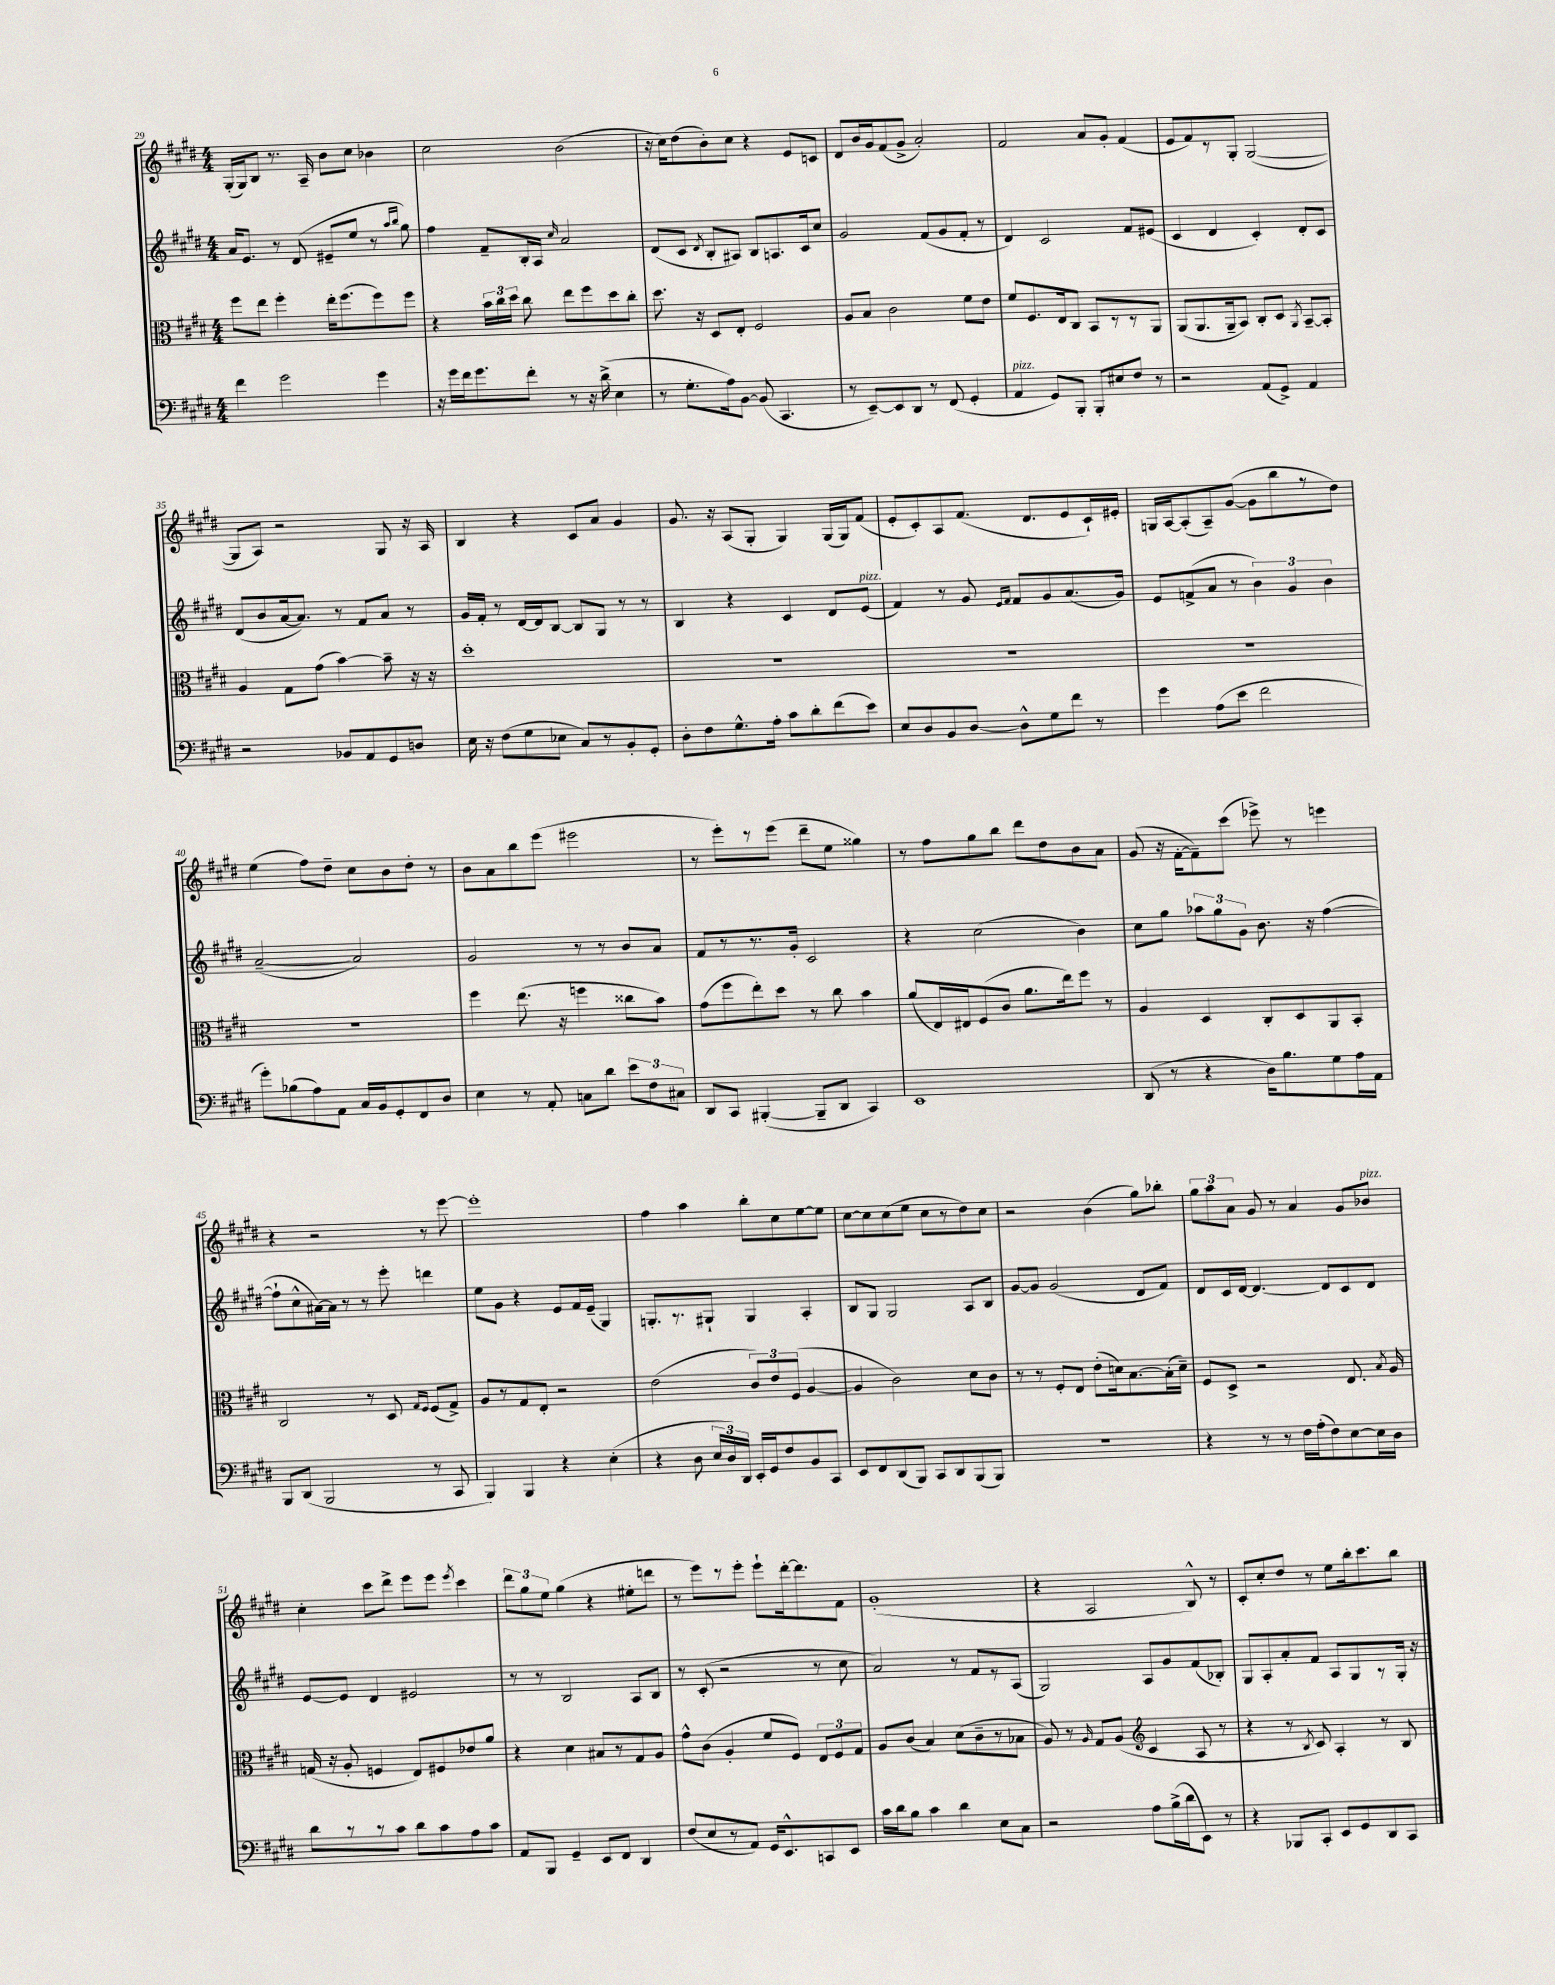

**kern	**kern	**kern	**kern
*staff4	*staff3	*staff2	*staff1
*clefF4	*clefC3	*clefG2	*clefG2
*k[f#c#g#d#]	*k[f#c#g#d#]	*k[f#c#g#d#]	*k[f#c#g#d#]
*M4/4	*M4/4	*M4/4	*M4/4
4f#\	8ff#\L	16a/LK	(16G#'/LL
.	.	8.e/J	16G#/J)
.	8ee\J	.	8B/J
2g#\	4ff#'\	8r	8.r
.	.	(8d#/	.
.	.	.	16A~/
.	16ee'\LK	8e#~/L	8b\L
.	(8.ff#\	.	.
.	.	8ee/J	8cc#\J
4g#\	8ff#\)	8r	4b-\
.	.	16qqaa/LL	.
.	.	16qqbb/JJ	.
.	8ff#\J	8gg#\)	.
=	=	=	=
16r	4r	4ff#\	2cc#\
16g#\LL	.	.	.
16f#\J	.	.	.
8.g#\	.	.	.
.	24b\LL	8f#~/L	.
.	24cc#\	.	.
.	24dd#\JJ	.	.
8f#'\J	8cc#\	16B'/L	.
.	.	16A/JJ	.
.	.	16qqcc#/	.
8r	8ee\L	2a/	(2b\
16r	8ff#\	.	.
(16d#^\	.	.	.
4E\	8dd#\	.	.
.	8cc#'\J	.	.
=	=	=	=
8r	8.dd#\	(8d#/L	16r
.	.	.	16cc#\LK)
8.G#'\L	.	8c#/J	(8dd#\
.	16r	.	.
.	.	8qd#/	.
.	8D#/L	8B'/L	8b'\)
16A\k)	.	.	.
[8BB\J	8E'/J	8A#/J)	8cc#\J
(8BB/]	2F#/	8B/L	4r
4.CC#/	.	8.A/	.
.	.	.	8e/L
.	.	16c#/k	.
.	.	8cc#/J	8c/J
=	=	=	=
8r	8A/L	2g#/	8d#/L
[8EE~/L)	8B/J	.	16b/L
.	.	.	16g#/J
8EE/]	2c#\	.	(8f#/
8DD#/J	.	.	8g#^/J
8r	.	(8f#/L	2a'/)
(8FF#/	.	8g#/	.
4GG#'/	8f#\L	8f#'/J	.
.	8e\J	8r	.
=	=	=	=
4AA/	8f#/L	4d#/)	2f#/
.	8.F#/	.	.
8GG#/L)	.	2c#/	.
.	16E/k	.	.
8BBB'/J	8C#/J	.	.
8BBB'/L	8BB/L	.	8a/L
8E#/	8r	.	8g#'/J
8F#/J	8r	8f#/L	(4f#/
8r	8AA/J	(8e#/J	.
=	=	=	=
2r	(8AA/L	4c#/	8e/L
.	8.AA/	.	8f#/)
.	.	4d#/	8r
.	16AA~/k	.	.
.	8BB/J)	.	8G#'/J
(8AA/L	8C#'/L	4c#'/)	([2G#/
8GG#^/J)	8D#/J	.	.
.	8qAA/	.	.
4AA/	[8BB~/L	8d#'/L	.
.	8BB'/]J	8c#/J	.
=	=	=	=
2r	4A/	(8d#/L	8G#/]L
.	.	8b/	8A/J)
.	8G#\L	[16a/k	2r
.	.	8.a/]J)	.
.	(8g#\J	.	.
8BB-/L	[4b\)	8r	.
8AA/	.	8f#/L	.
8GG#/	8b~\]	8a/J	8G#/
8D/J	16r	8r	16r
.	16r	.	16A/
=	=	=	=
16E\	1dd#'	16g#/LL	4B/
16r	.	16f#'/JJ	.
(8F#\L	.	8r	.
8G#\	.	[16d#/LL	4r
.	.	16d#/]J	.
8E-\J	.	[8B/J	.
8C#/L)	.	8B/]L	8c#/L
8r	.	8G#/J	8a/J
8BB'/	.	8r	4g#/
8GG#'/J	.	8r	.
=	=	=	=
8D#'\L	1r	4B/	8.g#/
8F#\	.	.	.
.	.	.	16r
8.G#^^\	.	4r	(8A/L
.	.	.	8G#'/J
16A'\Jk	.	.	.
8c#\L	.	4c#/	4G#/)
8d#'\	.	.	.
(8f#\	.	8d#/L	(16G#/LL
.	.	.	16G#/J)
8e\J)	.	(8e/J	(8f#/J
=	=	=	=
8E/L	1r	4f#/)	8e'/L
8D#/	.	.	8c#'/)
8BB/	.	8r	8A/
[8D#/J	.	8g#/	(8.f#/J
.	.	16qqe/LL	.
.	.	16qqf#/JJ	.
8D#^^\]L	.	8f#/L	.
.	.	.	8.d#/L
8G#\	.	8g#/	.
8f#\J	.	(8.a/	8e/
8r	.	.	16c#`/L)
.	.	16g#/Jk)	16e#'/JJ
=	=	=	=
4g#\	1r	8e/L	16G/LL
.	.	.	[16A/J
.	.	(8f^/	(8A'/]
(8A\L	.	8a/J	8A~/)
8e\J	.	8r	([8g#/J
2f#\	.	6b\)	8g#\]L
.	.	.	8bb\
.	.	6g#/	.
.	.	.	8r
.	.	6b\	.
.	.	.	8dd#\J)
=	=	=	=
8g#'\L)	1r	([2a~/	(4ee\
(8B-\	.	.	.
8A\)	.	.	8ff#\L)
8AA\J	.	.	8dd#~\J
16C#/LL	.	2a/])	8cc#\L
16BB/J	.	.	.
8GG#'/	.	.	8b\
8FF#/	.	.	8dd#'\J
8D#/J	.	.	8r
=	=	=	=
4E\	4ff#\	2g#/	8b\L
.	.	.	8a\
8r	(8.ee\	.	8bb\
8AA'/	.	.	(8eee\J
.	16r	.	.
8C\L	4ff\	8r	2eee#\
8d#\J	.	8r	.
12e\L	8cc##\L	8b/L	.
12F#\	.	.	.
.	8b\J)	8a/J	.
12C#\J	.	.	.
=	=	=	=
8DD#/L	(8g#\L	8f#/L	8r
8CC#/J	8ff#\	8r	8eee'\L)
([4BBB#'/	8ee'\)	8.r	8r
.	8dd#\J	.	(8eee\J
.	.	16g#'/Jk	.
8BBB#~/]L	8r	2c#/	8ddd#~\L
8DD#/J	8cc#\	.	8ee\J
4CC#/)	4b\	.	4gg##\)
=	=	=	=
1EE	(8a/L	4r	8r
.	16E/L)	.	8ff#\L
.	16E#/J	.	.
.	(8F#/	(2cc#\	8gg#\
.	8c#/J	.	8bb\J
.	8.a\L	.	8ddd#\L
.	.	.	8dd#\
.	16ee\k)	.	.
.	8ff#\J	4b\)	8b\
.	8r	.	8a\J
=	=	=	=
(8DD#/	4A/	8cc#\L	(8g#/
8r	.	8gg#\J	16r
.	.	.	[16f#'\LK
4r	4D#/	12aa-\L	8f#~\])
.	.	12gg#\	.
.	.	.	(8ccc#\J
.	.	12g#\J	.
16D#\LK)	8C#'/L	8.b\	8eee-^\)
8.B\	.	.	.
.	8D#/	.	8r
.	.	16r	.
8G#\	8AA/	([4ff#\	4eee\
16A\L	8BB'/J	.	.
16AA\JJ	.	.	.
=	=	=	=
8BBB/L	2C#/	8ff#`\]L	4r
(8DD#/J	.	8cc#^^\	.
2BBB/	.	[16a#\L)	2r
.	.	16a#\]JJ	.
.	.	8r	.
.	8r	8r	.
.	8D#/	8eee'\	.
.	16qqG#/LL	.	.
.	16qqF#/JJ	.	.
8r	(8F#/L	4ddd\	8r
8CC#/	8G#^/J)	.	[8eee\
=	=	=	=
4BBB/)	8A/L	8ee\L	1eee']
.	8r	8g#\J	.
4BBB/	8G#/	4r	.
.	8E'/J	.	.
4r	2r	8e/L	.
.	.	16f#/L	.
.	.	(16e~/JJ	.
(4E'\	.	4G#/)	.
=	=	=	=
4r	(2e\	8.G'/L	4ff#\
.	.	8.r	.
8D#\	.	.	4aa\
24E/LL	.	8G#`/J	.
24D#/)	.	.	.
24DD#/JJ	.	.	.
16EE'/LL	12c#/L)	4G#/	8bb'\L
16GG#/J	.	.	.
.	12e/	.	.
8F#/	.	.	8cc#\
.	(12F#/J	.	.
8BB/	[4A/	4A'/	[8ee\
8CC#/J	.	.	8ee\]J
=	=	=	=
8EE/L	4A/]	8B/L	[8cc#\L
8FF#/	.	8G#/J	8cc#\]
(8DD#/	2c#\)	2G#/	(8cc#\
8BBB/J)	.	.	8ee\J
8CC#/L	.	.	8cc#\L
8DD#/	.	.	8r
(8BBB/	8d#\L	8A/L	8dd#\)
8BBB/J)	8c#\J	8B/J	8cc#\J
=	=	=	=
1r	8r	[8g#/L	2r
.	8r	8g#/]J	.
.	8F#'/L	(2g#/	.
.	8E/J	.	.
.	(8e'\L	.	(4b\
.	16d\k)	.	.
.	[8.B\	.	.
.	.	8d#/L	8gg#\L)
.	(16B'\]L	8f#/J)	8bb-'\J
.	16d~\JJ)	.	.
=	=	=	=
4r	8F#/L	8d#/L	12gg#\L
.	.	.	12aa\
.	8D#^/J	16c#/L	.
.	.	.	12a\J
.	.	[16d#/JJ	.
8r	2r	4.d#/_	8g#/
8r	.	.	8r
16F#\LL	.	.	4a/
(16A'\J	.	.	.
8F#\)	.	8d#/]L	.
[8E\	8.E/	8c#/	8g#/L
16E\]L	.	8d#/J	8b-/J
.	8qB/	.	.
16D#\JJ	16A/	.	.
=	=	=	=
8d#\L	(16G/	[8e/L	4cc#'\
.	16r	.	.
8r	8A'/	8e/]J	.
8r	4F/	4d#/	8ccc#\L
8c#\J	.	.	8ddd#^\J
8d#\L	8E/L)	2e#/	8eee\L
8c#\	8F#/	.	8eee\J
.	.	.	8qeee/
8A\	8e-/	.	4ccc#\
8c#\J	8a/J	.	.
=	=	=	=
8AA/L	4r	8r	12ddd#\L
.	.	.	12gg#\
8BBB/J	.	8r	.
.	.	.	12ee\J
4GG#~/	4d#\	2B/	(4gg#\
8EE/L	8B#/L	.	4r
8FF#/J	8r	.	.
4DD#/	8G#/	8A/L	8ee#'\L
.	8A/J	8B/J	8ddd\J
=	=	=	=
(8F#/L	8g#^^\L	8r	8r
8E/	(8c#\J	(8c#'/	8eee\L)
8r	4A'/	2r	8r
8AA/J)	.	.	8eee'\J
16GG#/LK	8f#/L	.	8eee`\L
8.EE^^/	.	.	.
.	8F#/J)	.	[16ddd#'\k
.	.	.	8.ddd#\]
8CC/	12E/L	8r	.
.	12F#/	.	.
8EE/J	.	8cc#\	8f#\J
.	12G#/J	.	.
=	=	=	=
16c#\LL	8A/L	2a/)	(1g#'
16d#\J	.	.	.
8B\J	(8c#/J	.	.
4c#\	4B/)	.	.
4d#\	(8d#\L	8r	.
.	8c#~\	8f#/L	.
8E\L	8r	8r	.
8C#\J	8B-\J	(8A/J	.
=	=	=	=
2r	8A/)	2G#/)	4r
.	8r	.	.
.	16qqA/	.	.
.	8G#/L	.	2A/
.	(8A/J	.	.
*	*clefG2	*	*
8A\L	4c#/	8A/L	.
(16B^\L	.	8g#/	.
16d#\J	.	.	.
8EE\J)	8A/	(8f#/	8B^^/)
8r	8r	8B-'/J)	8r
=	=	=	=
4r	4r	8G#/L	8c#'/L
.	.	8A'/	8cc#'/
8BBB-/L	8r	8a'/	8dd#/J
.	8qB/	.	.
8CC#'/J	8c#/)	8f#/J	8r
8EE/L	4A'/	8A/L	8ee\L
8GG#/	.	8G#/	16bb'\k
.	.	.	8.ccc#\
8DD#/	8r	8r	.
8CC#/J	8B/	16G#'/Jk	8bb\J
.	.	16r	.
==	==	==	==
*-	*-	*-	*-
